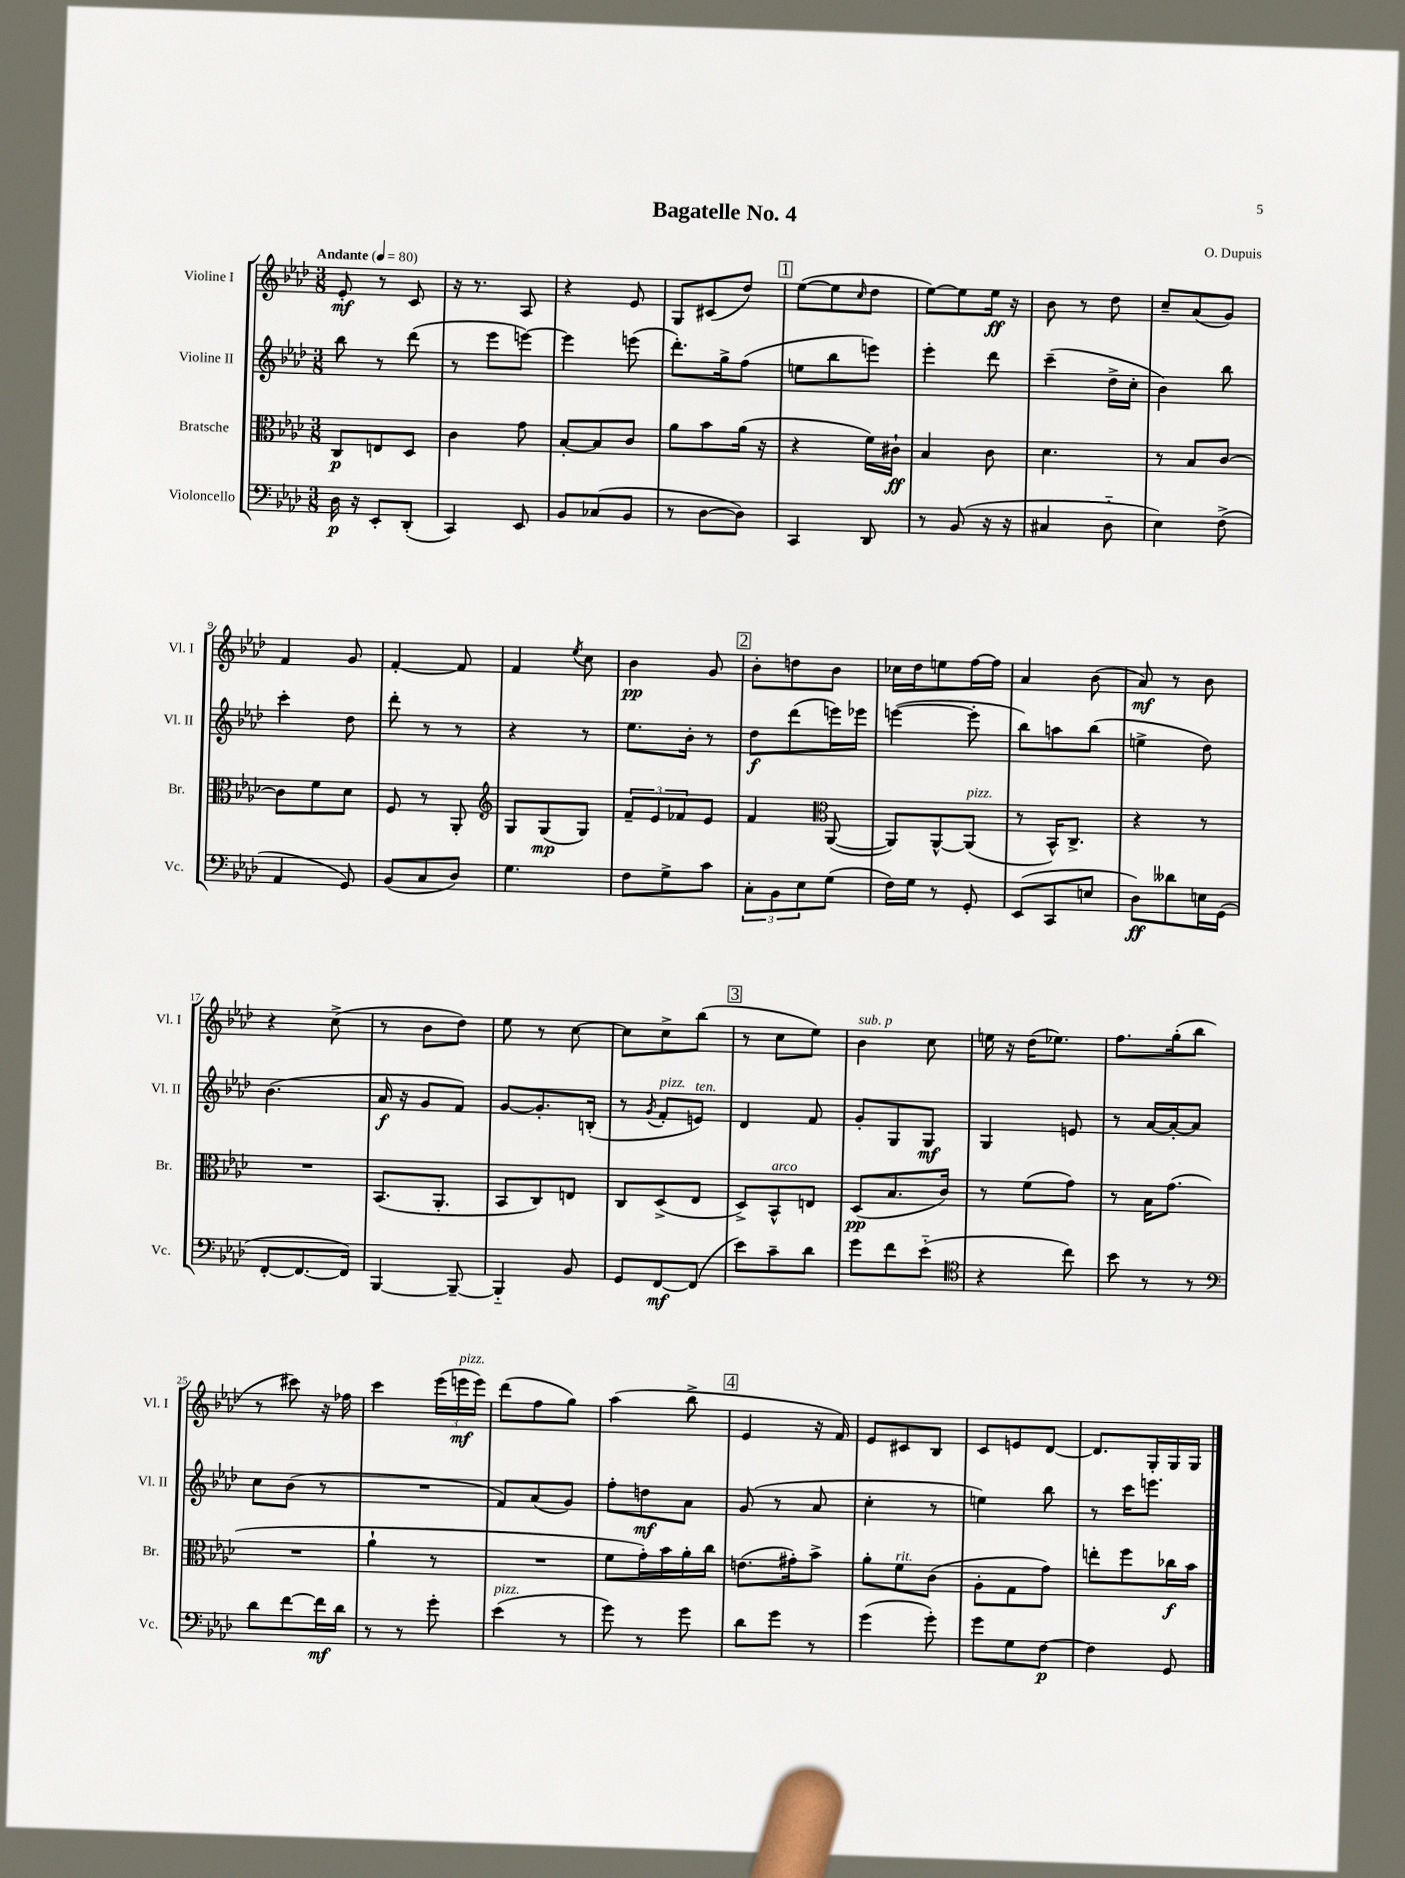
\header { title = "Bagatelle No. 4" composer = "O. Dupuis" }
<<
\new StaffGroup <<
\new Staff = "s0" \with { instrumentName = "Violine I" shortInstrumentName = "Vl. I" } {
    \clef treble \key aes \major \numericTimeSignature \time 3/8 \tempo "Andante" 4 = 80
    ees'8-.\mf r8 c'8 |
    r16 r8. aes8 |
    r4 ees'8 |
    g8 cis'8( des''8) |
    \mark \markup { \box "1" } ees''8~( ees''8 \grace { c''16 } des''8 |
    ees''8~) ees''8 ees''16\ff r16 |
    bes'8 r8 des''8 |
    c''8-- aes'8( g'8) |
    f'4 g'8 |
    f'4~-. f'8 |
    f'4 \acciaccatura { ees''8 } c''8 |
    bes'4\pp g'8 |
    \mark \markup { \box "2" } bes'8-. d''8 bes'8 |
    ces''16 des''16 e''8 f''16~ f''16 |
    aes'4 bes'8( |
    aes'8\mf) r8 bes'8 |
    r4 c''8->( |
    r8 bes'8 des''8) |
    ees''8 r8 c''8~ |
    c''8 c''8-> bes''8( |
    \mark \markup { \box "3" } r8 c''8 ees''8) |
    bes'4^\markup { \italic "sub. p" } c''8 |
    e''16 r16 des''16( ees''8.) |
    f''8. g''16-.( bes''8 |
    r8 cis'''8) r16 fes''16 |
    c'''4 \tuplet 3/2 { ees'''16( e'''16\mf^\markup { \italic "pizz." } e'''16) } |
    des'''8( f''8 g''8) |
    aes''4( bes''8-> |
    \mark \markup { \box "4" } ees'4 r16 f'16) |
    ees'8 cis'8 bes8 |
    c'8 e'8 des'8~ |
    des'8. g16-. g16 g16 \bar "|." |
}
\new Staff = "s1" \with { instrumentName = "Violine II" shortInstrumentName = "Vl. II" } {
    \clef treble \key aes \major \numericTimeSignature \time 3/8
    bes''8 r8 des'''8( |
    r8 ees'''8 e'''8~) |
    e'''4 e'''8( |
    des'''8.-.) g''16-> f''8( |
    \mark \markup { \box "1" } e''8 bes''8 e'''8) |
    ees'''4-. des'''8 |
    c'''4--( des''16-> c''16-. |
    bes'4) bes''8 |
    c'''4-. des''8 |
    des'''8-. r8 r8 |
    r4 r8 |
    ees''8. bes'16-. r8 |
    \mark \markup { \box "2" } des''8\f des'''8( e'''16) ees'''16 |
    e'''4~( e'''8-. |
    bes''8) a''8 bes''8( |
    e''4-> des''8) |
    bes'4.( |
    aes'16\f r16 g'8 f'8) |
    g'8~ g'8.-. b16-.( |
    r8 \acciaccatura { g'8 } f'8-.^\markup { \italic "pizz." } e'8^\markup { \italic "ten." }) |
    \mark \markup { \box "3" } des'4 f'8 |
    g'8-. g8 g8\mf |
    g4 e'8 |
    r8 aes'16~ aes'16~-. aes'8 |
    c''8 bes'8( r8 |
    R4. |
    f'8) aes'8( g'8) |
    f''8-. d''8\mf aes'8 |
    \mark \markup { \box "4" } g'8( r8 aes'8 |
    c''4-. r8 |
    e''4) bes''8 |
    r8 c'''16 e'''8. \bar "|." |
}
\new Staff = "s2" \with { instrumentName = "Bratsche" shortInstrumentName = "Br." } {
    \clef alto \key aes \major \numericTimeSignature \time 3/8
    c8\p e8 des8 |
    c'4 g'8 |
    bes8~-. bes8 c'8 |
    aes'8 bes'8 aes'16( r16 |
    \mark \markup { \box "1" } r4 f'16) cis'16-!\ff |
    bes4 c'8 |
    des'4. |
    r8 bes8 c'8~ |
    c'8 f'8 des'8 |
    f8 r8 aes,8-. |
    \clef treble g8 g8\mp( g8) |
    \tuplet 3/2 { f'8-- ees'8 fes'8 } ees'8 |
    \mark \markup { \box "2" } f'4 \clef alto aes,8~( |
    aes,8) aes,8~-^ aes,8^\markup { \italic "pizz." }( |
    r8 bes,16-^) c8.-> |
    r4 r8 |
    R4. |
    bes,8.( aes,8.-. |
    bes,8 c8) e8 |
    c8 des8->( ees8 |
    \mark \markup { \box "3" } des8->) bes,8-^^\markup { \italic "arco" } e8 |
    des8\pp( bes8. c'16) |
    r8 f'8( g'8) |
    r8 bes16 g'8.( |
    R4. |
    aes'4-! r8 |
    R4. |
    f'8 g'16-.) bes'16 aes'16-. c''16 |
    \mark \markup { \box "4" } e'8.( gis'16-.) bes'8-> |
    aes'8-. f'8^\markup { \italic "rit." } c'8( |
    aes8-. g8 g'8) |
    e''8-. f''8 ces''16\f bes'16 \bar "|." |
}
\new Staff = "s3" \with { instrumentName = "Violoncello" shortInstrumentName = "Vc." } {
    \clef bass \key aes \major \numericTimeSignature \time 3/8
    des16\p r16 ees,8-. des,8-.( |
    c,4) ees,8 |
    bes,8 ces8( bes,8 |
    r8 des8~ des8) |
    \mark \markup { \box "1" } c,4 des,8 |
    r8 bes,8( r16 r16 |
    cis4 des8-_ |
    ees4) f8->( |
    aes,4 g,8) |
    bes,8( c8 des8) |
    g4. |
    f8 g8-> c'8 |
    \mark \markup { \box "2" } \tuplet 3/2 { c8-. bes,8 ees8 } g8( |
    f16) g16 r8 g,8-. |
    ees,8( c,8 e8 |
    des8\ff) deses'8 e16 g,16( |
    f,8~-. f,8.~ f,16) |
    bes,,4~ bes,,8~-- |
    bes,,4-_ bes,8 |
    g,8 f,8~\mf f,8( |
    \mark \markup { \box "3" } ees'8) c'8-- des'8 |
    g'8 f'8 ees'8-_( |
    \clef tenor r4 c''8) |
    bes'8 r8 r8 |
    \clef bass des'8 f'8~ f'16\mf des'16 |
    r8 r8 g'8-. |
    ees'4^\markup { \italic "pizz." }( r8 |
    g'8) r8 g'8 |
    \mark \markup { \box "4" } des'8 g'8 r8 |
    g'4( g'8-.) |
    g'8 g8 f8~\p |
    f4 g,8 \bar "|." |
}
>>
>>
